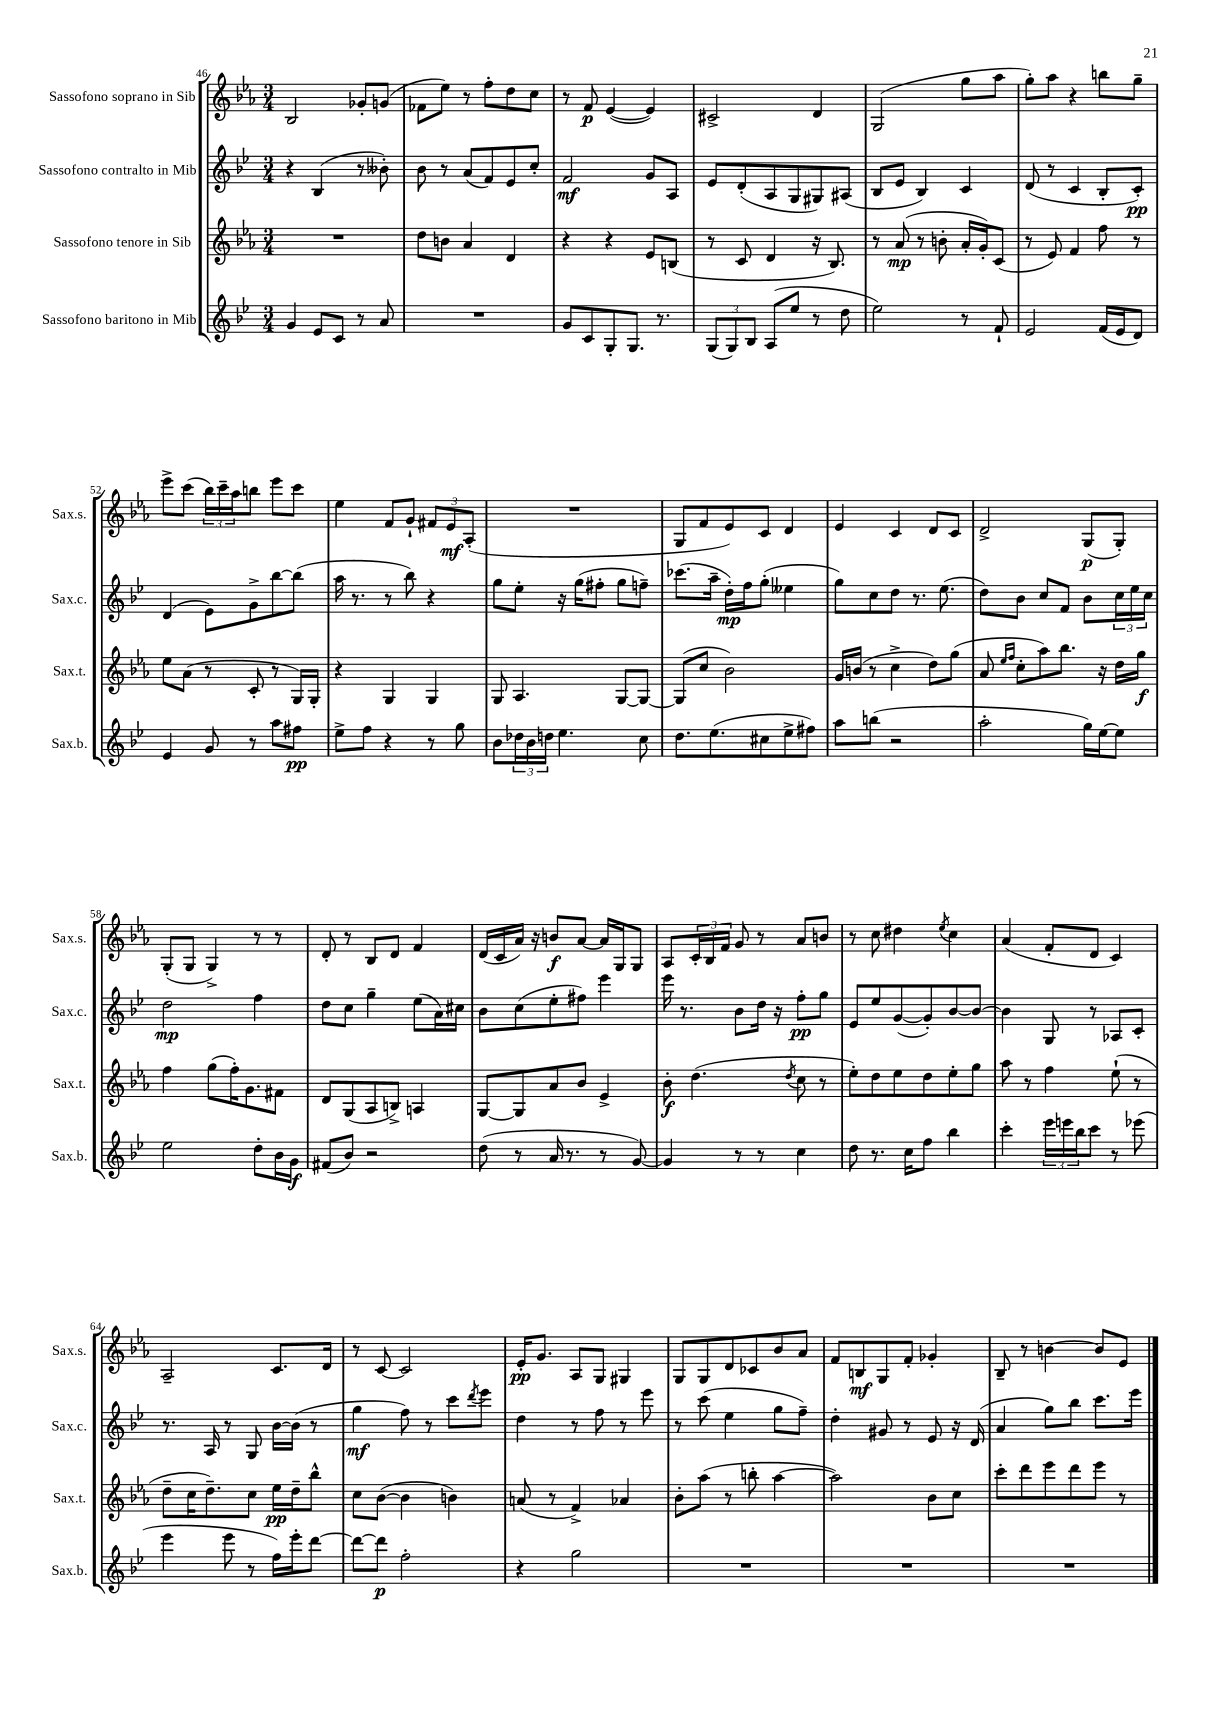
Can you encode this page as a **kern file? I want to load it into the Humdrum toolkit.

**kern	**kern	**kern	**kern
*staff4	*staff3	*staff2	*staff1
*clefG2	*clefG2	*clefG2	*clefG2
*k[b-e-]	*k[b-e-a-]	*k[b-e-]	*k[b-e-a-]
*M3/4	*M3/4	*M3/4	*M3/4
4g	2.r	4r	2B-
8e-	.	(4B-	.
8c	.	.	.
8r	.	8r	8g-'
8a	.	8b--')	(8g
=	=	=	=
2.r	8dd	8b-	8f-
.	8b	8r	8ee-)
.	4a-	(8a	8r
.	.	8f)	8ff'
.	4d	8e-	8dd
.	.	8cc'	8cc
=	=	=	=
8g	4r	2f	8r
8c	.	.	8f
8G'	4r	.	([4e-
8.G	.	.	.
.	8e-	8g	4e-])
8.r	.	.	.
.	(8B	8A	.
=	=	=	=
(12G	8r	8e-	2c#^
12G)	.	.	.
.	8c	(8d'	.
12B-	.	.	.
(8A	4d	8A	.
8ee-	.	8G	.
8r	16r	8G#)	4d
.	8.B-)	.	.
8dd	.	(8A#	.
=	=	=	=
2ee-)	8r	8B-	(2G
.	(8a-	8e-	.
.	8r	4B-)	.
.	8b'	.	.
8r	16a-'	4c	8gg
.	16g')	.	.
8f`	(8c	.	8aa-
=	=	=	=
2e-	8r	(8d	8gg')
.	8e-)	8r	8aa-
.	4f	4c	4r
(16f	8ff	8B-'	8bb
16e-	.	.	.
8d)	8r	8c')	8gg~
=	=	=	=
4e-	8ee-	(4d	8eee-^
.	(8a-	.	(8ccc
8g	8r	8e-)	24bb-)
.	.	.	24ccc~
.	.	.	24aa-
8r	8c'	8g^	8bb
8aa	8r	[8bb-	8eee-
8ff#	16G)	(8bb-]	8ccc
.	16G'	.	.
=	=	=	=
8ee-^	4r	16aa	4ee-
.	.	8.r	.
8ff	.	.	.
4r	4G	8r	8f
.	.	8bb-)	8g`
8r	4G	4r	12f#
.	.	.	12e-
8gg	.	.	.
.	.	.	(12A-'
=	=	=	=
8b-	8G	8gg	2.r
24dd-	4.A-	8ee-'	.
24b-	.	.	.
24dd	.	.	.
4.ee-	.	16r	.
.	.	(16gg	.
.	.	8ff#'	.
.	[8G	8gg	.
8cc	8G_	8ff~)	.
=	=	=	=
8.dd	(8G]	(8.ccc-	8G
.	8cc	.	8f
(8.ee-	.	16aa~	.
.	2b-)	16dd')	8e-)
.	.	16ff	.
8cc#	.	(8gg'	8c
8ee-^	.	4ee--	4d
8ff#)	.	.	.
=	=	=	=
8aa	16g	8gg)	4e-
.	(16b	.	.
(8bb	8r	8cc	.
2r	4cc^	8dd	4c
.	.	8.r	.
.	8dd)	.	8d
.	.	(8.ee-	.
.	(8gg	.	8c
=	=	=	=
2aa'	8a-	8dd)	2d^
.	16qqee-	.	.
.	16qqff	.	.
.	8cc'	8b-	.
.	8aa-)	8cc	.
.	8.bb-	8f	.
16gg)	.	8b-	(8G
[16ee-	16r	.	.
8ee-]	16dd	24cc	8G')
.	.	24ee-	.
.	16gg	.	.
.	.	24cc	.
=	=	=	=
2ee-	4ff	2dd	(8G'
.	.	.	8G
.	(8gg	.	4G^)
.	16ff')	.	.
.	8.g	.	.
8dd'	.	4ff	8r
16b-	8f#	.	8r
16g	.	.	.
=	=	=	=
(8f#	8d	8dd	8d'
8b-)	(8G	8cc	8r
2r	8A-	4gg~	8B-
.	8B^)	.	8d
.	4A	(8ee-	4f
.	.	16a)	.
.	.	16cc#	.
=	=	=	=
(8dd	[8G	8b-	(16d
.	.	.	16c
8r	8G]	(8cc	16a-)
.	.	.	16r
16a	8a-	8ee-'	8b
8.r	.	.	.
.	8b-	8ff#)	[8a-
8r	4e-^	4eee-	16a-]
.	.	.	16G
[8g)	.	.	8G
=	=	=	=
4g]	8b-'	16eee-	8A-
.	.	8.r	.
.	(4.dd	.	24c'
.	.	.	24B-
.	.	.	24f
8r	.	8b-	8g
8r	.	16dd	8r
.	.	16r	.
.	8qdd	.	.
4cc	8cc	8ff'	8a-
.	8r	8gg	8b
=	=	=	=
8dd	8ee-')	8e-	8r
8.r	8dd	8ee-	8cc
.	8ee-	([8g	4dd#
16cc	.	.	.
8ff	8dd	8g'])	.
.	.	.	8qee-
4bb-	8ee-'	[8b-	4cc
.	8gg	8b-_	.
=	=	=	=
4ccc'	8aa-	4b-]	(4a-
.	8r	.	.
24eee-	4ff	8G	8f'
24eee	.	.	.
24bb-	.	.	.
8ccc	.	8r	8d
8r	(8ee-`	8A-	4c)
(8eee-	8r	8c'	.
=	=	=	=
4eee-	8dd~	8.r	2A-~
.	16cc	.	.
.	8.dd~)	16A	.
8eee-	.	8r	.
8r	8cc	8G	.
16ff)	16ee-	[16b-	8.c
16eee-'	16dd~	(16b-]	.
[8ddd	8bb-^^	8r	.
.	.	.	16d
=	=	=	=
8ddd_	8cc	4gg	8r
8ddd]	([8b-	.	[8c
2ff'	4b-]	8ff)	2c]
.	.	8r	.
.	4b)	8ccc	.
.	.	8qddd	.
.	.	8eee-	.
=	=	=	=
4r	(8a	4dd	16e-'
.	.	.	8.g
.	8r	.	.
2gg	4f^)	8r	8A-
.	.	8ff	8G
.	4a-	8r	4G#
.	.	8eee-	.
=	=	=	=
2.r	8b-'	8r	8G
.	(8aa-	(8ccc	8G
.	8r	4ee-	8d
.	8bb'	.	8c-
.	[4aa-	8gg	8b-
.	.	8ff~)	8a-
=	=	=	=
2.r	2aa-])	4dd'	8f
.	.	.	8B
.	.	8g#	8G
.	.	8r	8f'
.	8b-	8e-	4g-'
.	8cc	16r	.
.	.	(16d	.
=	=	=	=
2.r	8ccc'	4a	8B-~
.	8ddd	.	8r
.	8eee-	8gg)	[4b
.	8ddd	8bb-	.
.	8eee-	8.ccc	8b]
.	8r	.	8e-
.	.	16eee-	.
==	==	==	==
*-	*-	*-	*-
